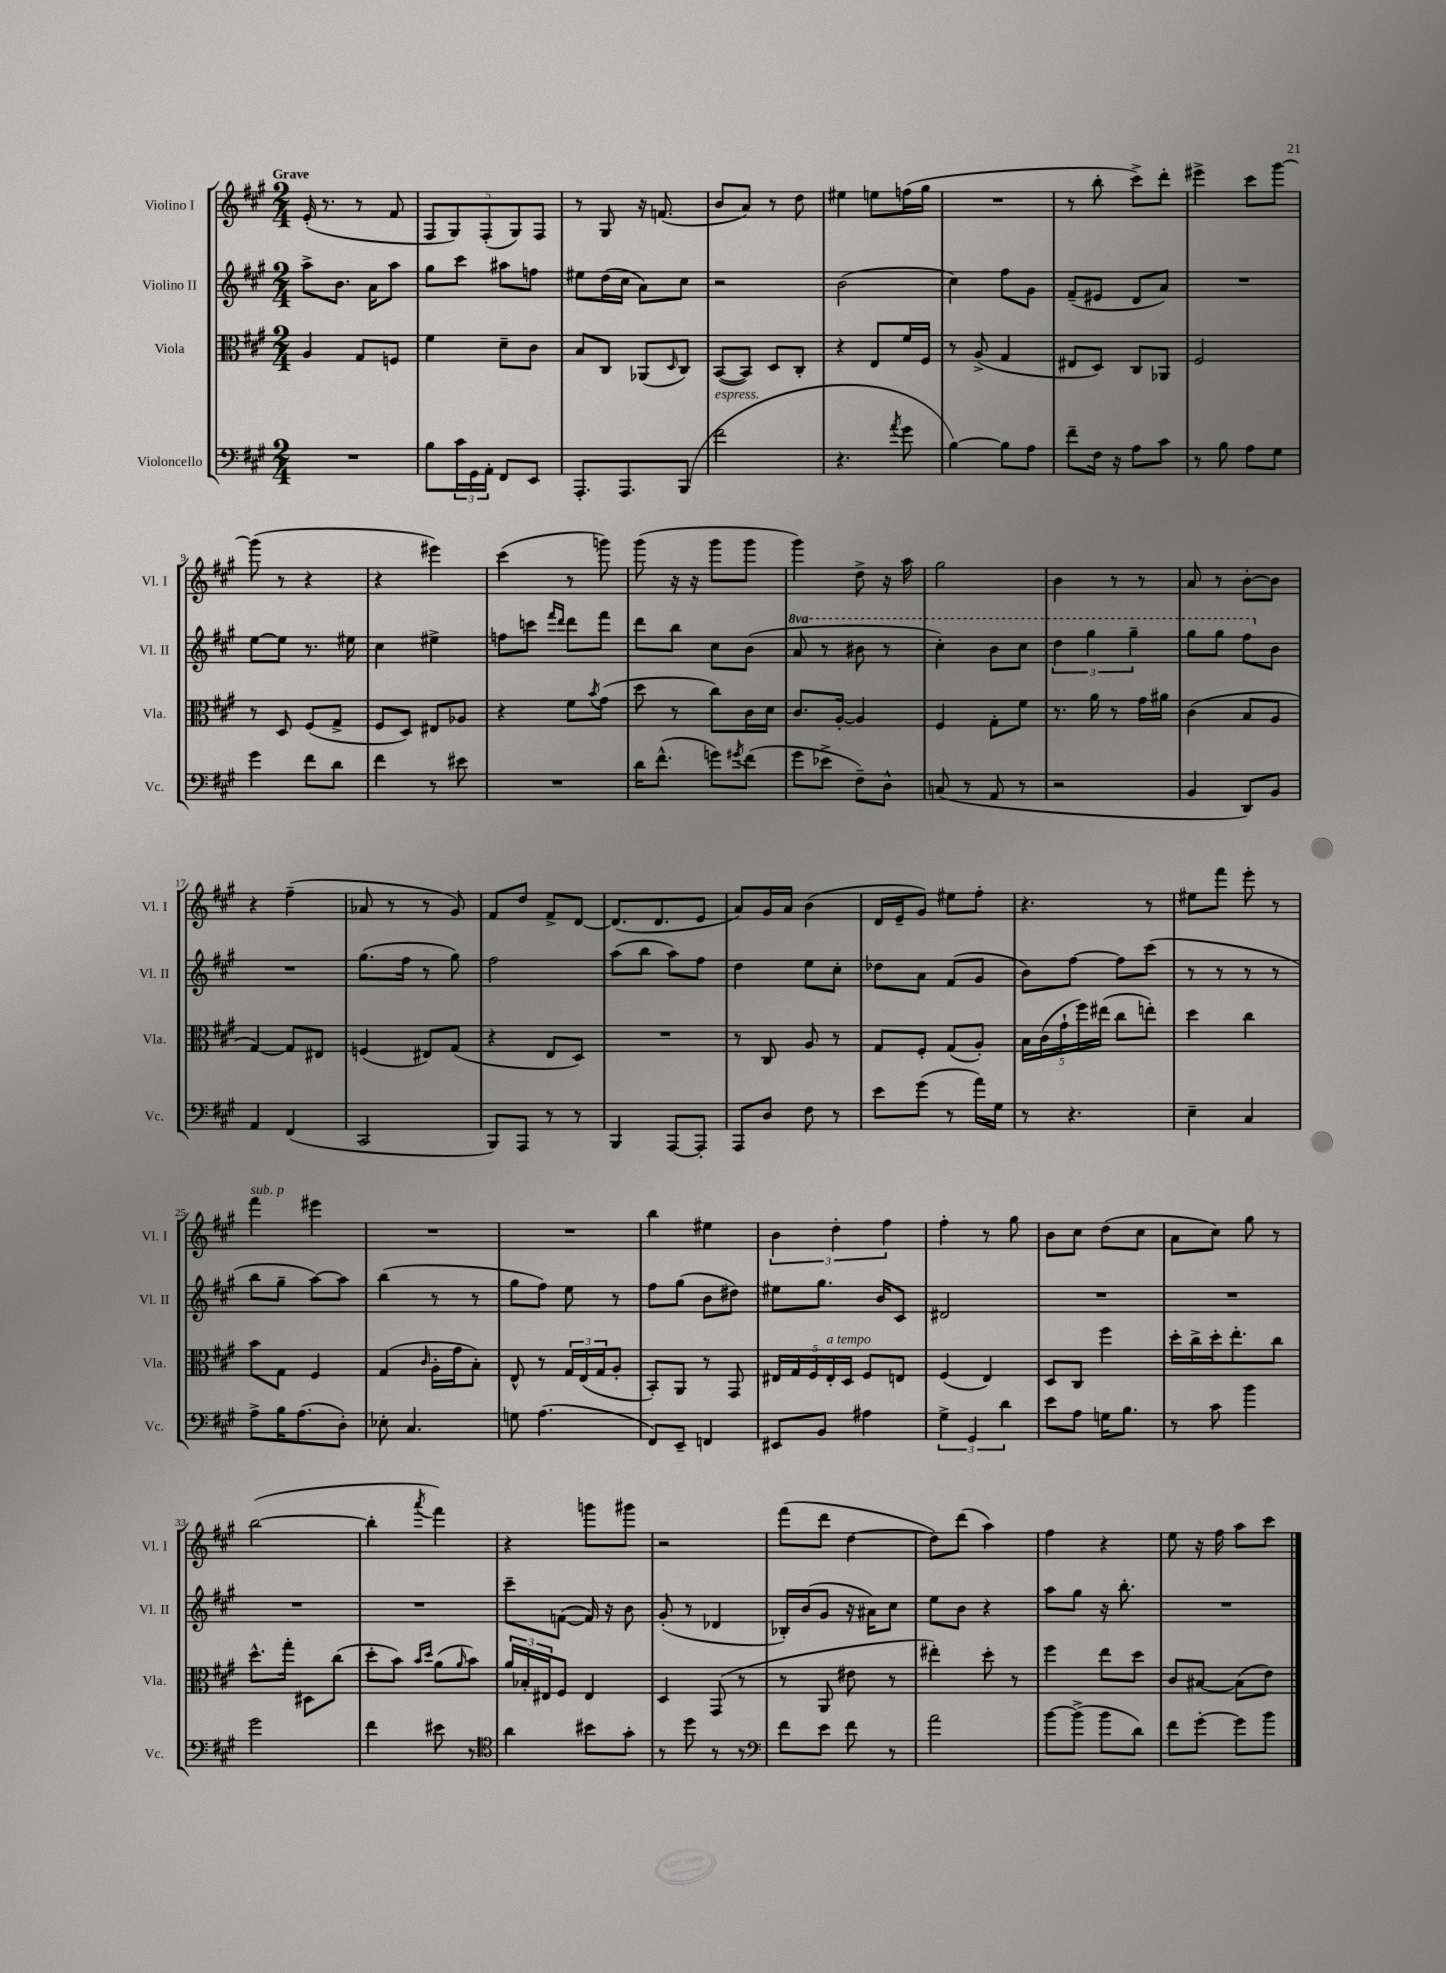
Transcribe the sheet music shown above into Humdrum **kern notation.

**kern	**kern	**kern	**kern
*staff4	*staff3	*staff2	*staff1
*clefF4	*clefC3	*clefG2	*clefG2
*k[f#c#g#]	*k[f#c#g#]	*k[f#c#g#]	*k[f#c#g#]
*M2/4	*M2/4	*M2/4	*M2/4
2r	4A	8aa^	(16e'
.	.	.	8.r
.	.	8.b	.
.	8G#	.	8r
.	.	16a	.
.	8F	8aa	8f#
=	=	=	=
8B	4f#	8gg#	10F#
.	.	.	10G#)
24c#	.	8ccc#	.
24GG#	.	.	.
.	.	.	(10F#'
24AA'	.	.	.
8FF#	8d~	8aa#	.
.	.	.	10G#)
8EE	8c#	8ff	.
.	.	.	10F#
=	=	=	=
8.AAA'	8B	8ee#	8r
.	8C#	(16dd	8G#
8.AAA	.	16cc#	.
.	(8AA-	8a)	16r
.	.	.	(8.f
.	16qqD	.	.
(8BBB	8C#)	8cc#	.
=	=	=	=
2f#	([8BB	2r	8b
.	8BB])	.	8a)
.	8D	.	8r
.	8C#'	.	8dd
=	=	=	=
4.r	4r	(2b	4ee#
.	8E	.	8ee
8qa	.	.	.
8g#	16f#	.	(16ff
.	16F#	.	16gg#
=	=	=	=
[4B)	8r	4cc#)	2r
.	(8A^	.	.
8B]	4G#	8ff#	.
8A	.	8g#	.
=	=	=	=
8f#~	8E#	(8f#~	8r
16F#	8D)	8e#	8bb'
16r	.	.	.
8A	8C#	8d	8ccc#^)
8c#	8AA-	8a)	8ddd'
=	=	=	=
8r	2F#	2r	4eee#^
8B	.	.	.
8A	.	.	8ccc#
8G#	.	.	[8ggg#
=	=	=	=
4g#	8r	[8ee	(8ggg#]
.	8D	8ee]	8r
8f#	(8F#	8.r	4r
8d	8G#^	.	.
.	.	16ee#	.
=	=	=	=
4f#	8F#	4cc#	4r
.	8D)	.	.
8r	8E#	4ee#^	4eee#)
8e#	8A-	.	.
=	=	=	=
2r	4r	8ff	(4ccc#
.	.	8ccc	.
.	.	16qqfff#	.
.	.	16qqddd	.
.	8f#	8ddd	8r
.	8qb	.	.
.	(8g#	8fff#	8ggg)
=	=	=	=
16d	8dd	8ddd	(8ggg#
(8.f#^^	.	.	.
.	8r	8bb	16r
.	.	.	16r
8g)	8cc#)	8cc#	8ggg#
8qg#	.	.	.
(8f#	16c#	(8b	8ggg#
.	16d	.	.
=	=	=	=
8g#	8.c#	8aa	4ggg#)
8e-^	.	8r	.
.	[16A'	.	.
8F#~)	4A]	8bb#	8dd^
8D^^	.	8r	16r
.	.	.	16aa
=	=	=	=
(8C	4F#	4ccc#')	2gg#
8r	.	.	.
8AA	8G#'	8bb	.
8r	8f#	8ccc#	.
=	=	=	=
2r	8.r	6ddd	4b
.	.	6ggg#	.
.	16a	.	.
.	8r	.	8r
.	.	6ggg#~	.
.	16g#	.	8r
.	16a#	.	.
=	=	=	=
4BB	(4c#	8ggg#	8a
.	.	8ggg#	8r
8DD)	8B	8fff#	[8b'
8BB	8A	8b	8b]
=	=	=	=
4AA	[4G#)	2r	4r
(4FF#	8G#]	.	(4ff#~
.	8E#	.	.
=	=	=	=
2CC#	(4F	(8.gg#	8a-
.	.	.	8r
.	.	16ff#	.
.	8E#)	8r	8r
.	(8G#	8gg#)	8g#)
=	=	=	=
8BBB)	4r	2ff#	8f#
8AAA	.	.	8dd
8r	8E	.	8f#^
8r	8D)	.	[8d
=	=	=	=
4BBB	2r	(8aa	(8.d]
.	.	8bb	.
.	.	.	8.d
[8AAA	.	8aa)	.
8AAA']	.	8ff#	8e
=	=	=	=
8AAA	8r	4dd	8a)
8D	8C#	.	16g#
.	.	.	16a
8F#	8A	8ee	(4b
8r	8r	8cc#'	.
=	=	=	=
8e	8G#	8dd-	16d
.	.	.	16e~
(8g#	8F#'	8a	8g#)
8r	(8G#	(8f#	8ee#
16a)	8A')	8g#	8ff#'
16G#	.	.	.
=	=	=	=
8r	20B	8b)	4.r
.	(20c#	.	.
.	20g#`	.	.
4.r	.	[8ff#	.
.	20ff#)	.	.
.	(20ee#	.	.
.	8cc#	8ff#]	.
.	8ee')	(8ccc#	8r
=	=	=	=
4E~	4dd	8r	8ee#
.	.	8r	8fff#
4C#	4cc#	8r	8eee'
.	.	8r	8r
=	=	=	=
8A^	8b	8bb	4fff#
16B	8G#	8gg#~	.
(8.A	.	.	.
.	4F#	[8aa)	4eee#
8D')	.	8aa]	.
=	=	=	=
8E-'	(4G#	(4bb	2r
4.C#	.	.	.
.	16qqc#	.	.
.	16A'	8r	.
.	16g#	.	.
.	8B')	8r	.
=	=	=	=
8G	8E^^	8gg#	2r
(4.A	8r	8ff#)	.
.	24G#	8ee	.
.	(24E	.	.
.	24G#	.	.
.	8A'	8r	.
=	=	=	=
8FF#)	8BB')	8ff#	4bb
8EE~	8AA	(8gg#	.
4FF	8r	8b	4ee#
.	8GG#	8dd#)	.
=	=	=	=
8EE#	20E#	8ee#	6b
.	20G#	.	.
.	20F#	.	.
8BB	.	8.gg#	.
.	20E#'	.	.
.	.	.	6dd'
.	20D	.	.
4A#	8F#	.	.
.	.	16b	.
.	.	.	6ff#
.	8E	8c#	.
=	=	=	=
6G#^	(4F#	2d#	4ff#'
6GG#	.	.	.
.	4E)	.	8r
6d	.	.	.
.	.	.	8gg#
=	=	=	=
8e	8D	2r	8b
8A	8C#	.	8cc#
16G	4ff#	.	(8dd
8.B	.	.	.
.	.	.	8cc#
=	=	=	=
8r	16dd'	2r	8a
.	16cc#^	.	.
8c#	16dd'	.	8cc#)
.	8.ee'	.	.
4b	.	.	8gg#
.	8cc#	.	8r
=	=	=	=
2g#	8.dd^^	2r	([2bb
.	16gg#'	.	.
.	8D#	.	.
.	(8cc#	.	.
=	=	=	=
4f#	8dd'	2r	4bb']
.	8b)	.	.
.	16qqb	.	.
.	16qqdd	.	8qaaa
8e#	(8a	.	4fff#)
.	16qqa	.	.
8r	8b)	.	.
=	=	=	=
*clefC4	*	*	*
4a	24a	8ccc#~	4r
.	24B-'	.	.
.	24E#	.	.
.	8F#	([8f	.
8b#	4E#	16f])	8ggg
.	.	16r	.
8g#'	.	8b	8ggg#
=	=	=	=
8r	4D	(8g#'	2r
8dd	.	8r	.
8r	(8GG#	4d-	.
8r	8r	.	.
=	=	=	=
*clefF4	*	*	*
8f#	8r	16B-')	(8fff#
.	.	(16b	.
8e	8AA	8g#	8ddd
8f#	8e#	16r	[4dd
.	.	16a#)	.
8r	8r	8cc#	.
=	=	=	=
2a	4ee#')	8ee	8dd])
.	.	8b	(8ddd
.	8dd'	4r	4aa)
.	8r	.	.
=	=	=	=
[8b	4ff#	8aa	4ff#
(8b^]	.	8gg#	.
8b	8ee	16r	4r
.	.	8.bb'	.
8d)	8dd	.	.
=	=	=	=
8f#	8c#	2r	8ee
[8g#'	[8B#	.	16r
.	.	.	16ff#
8g#]	(8B#]	.	8aa
8b	8e)	.	8ccc#
==	==	==	==
*-	*-	*-	*-
